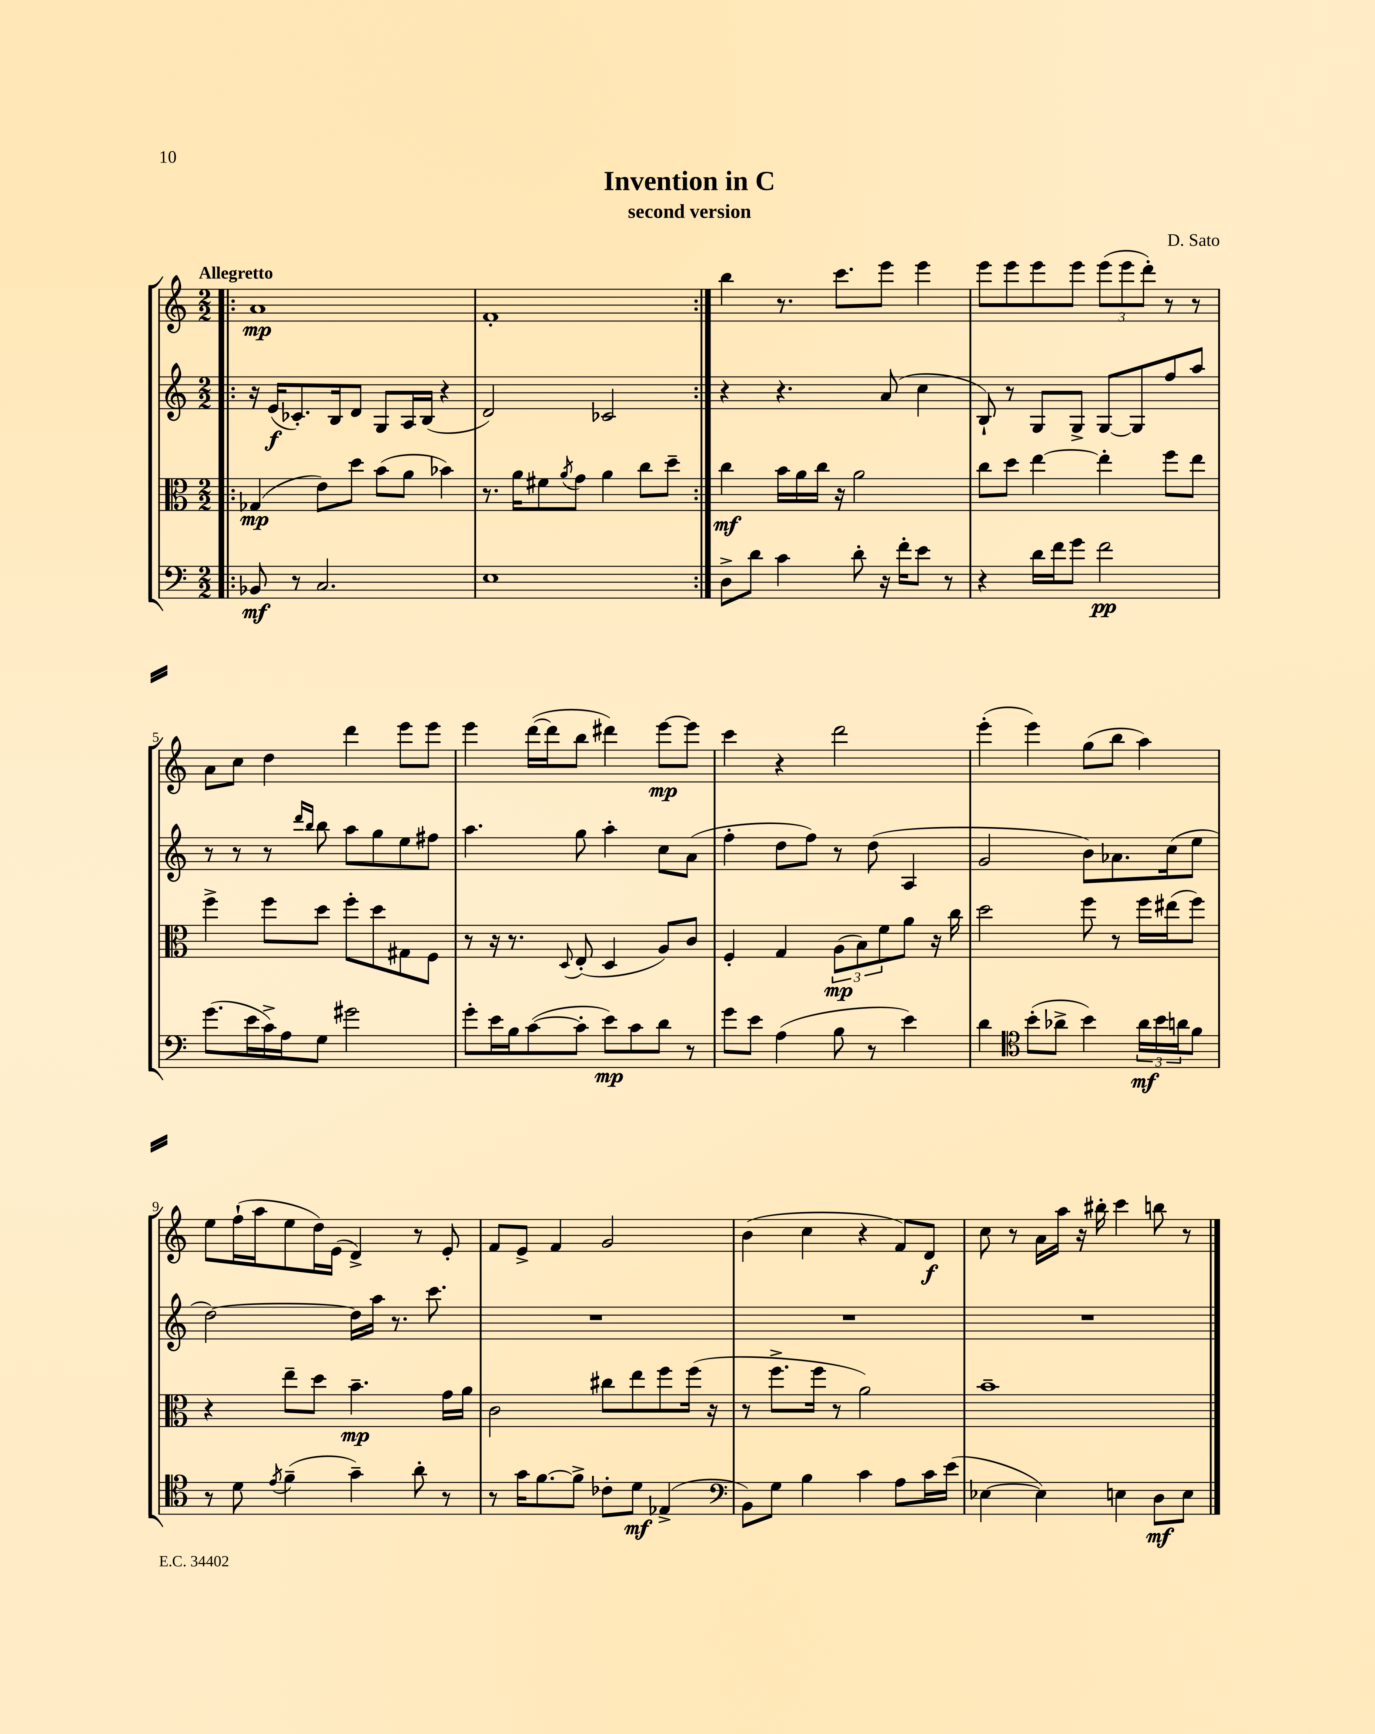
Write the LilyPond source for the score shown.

\header { title = "Invention in C" composer = "D. Sato" subtitle = "second version" }
<<
\new StaffGroup <<
\new Staff = "s0" {
    \clef treble \key c \major \numericTimeSignature \time 2/2 \tempo "Allegretto"
    \repeat volta 2 { \bar ".|:" a'1\mp |
    f'1-. | }
    b''4 r8. c'''8. e'''8 e'''4 |
    e'''8 e'''8 e'''8 e'''8 \tuplet 3/2 { e'''8( e'''8 d'''8-.) } r8 r8 |
    a'8 c''8 d''4 d'''4 e'''8 e'''8 |
    e'''4 d'''16~( d'''16 b''8 dis'''4) e'''8~\mp e'''8 |
    c'''4 r4 d'''2 |
    e'''4-.( e'''4) g''8( b''8 a''4) |
    e''8 f''16-!( a''16 e''8 d''16) e'16( d'4->) r8 e'8-. |
    f'8 e'8-> f'4 g'2 |
    b'4( c''4 r4 f'8) d'8\f |
    c''8 r8 a'16 a''16 r16 bis''16-. c'''4 b''8 r8 \bar "|." |
}
\new Staff = "s1" {
    \clef treble \key c \major \numericTimeSignature \time 2/2
    \repeat volta 2 { \bar ".|:" r16 e'16\f( ces'8.-.) b16 d'8 g8 a16 b16( r4 |
    d'2) ces'2 | }
    r4 r4. a'8( c''4 |
    b8-!) r8 g8 g8-> g8~ g8 f''8 a''8 |
    r8 r8 r8 \grace { d'''16 b''16 } b''8 a''8 g''8 e''8 fis''8 |
    a''4. g''8 a''4-. c''8 a'8( |
    f''4-. d''8 f''8) r8 d''8( a4 |
    g'2 b'8) aes'8. c''16( e''8 |
    d''2~) d''16 a''16 r8. c'''8. |
    R1 |
    R1 |
    R1 \bar "|." |
}
\new Staff = "s2" {
    \clef alto \key c \major \numericTimeSignature \time 2/2
    \repeat volta 2 { \bar ".|:" ges4\mp( e'8) d''8 b'8( a'8 bes'4) |
    r8. a'16 fis'8 \acciaccatura { a'8 } g'8 a'4 c''8 d''8-- | }
    c''4\mf b'16 a'16 c''16 r16 a'2 |
    c''8 d''8 e''4~ e''4-. f''8 e''8 |
    f''4-> f''8 d''8 f''8-. d''8 gis8 f8 |
    r8 r16 r8. \appoggiatura { d8 } e8-.( d4 a8) c'8 |
    f4-. g4 \tuplet 3/2 { a8\mp( b8) f'8 } a'8 r16 c''16 |
    d''2 f''8 r8 f''16 eis''16( f''8) |
    r4 e''8-- d''8 b'4.--\mp g'16 a'16 |
    c'2 cis''8 e''8 f''8 f''16( r16 |
    r8 f''8.-> f''16 r8 a'2) |
    b'1-- \bar "|." |
}
\new Staff = "s3" {
    \clef bass \key c \major \numericTimeSignature \time 2/2
    \repeat volta 2 { \bar ".|:" bes,8\mf r8 c2. |
    e1 | }
    d8-> d'8 c'4 d'8-. r16 f'16-. e'8 r8 |
    r4 d'16 f'16 g'8 f'2\pp |
    g'8.( e'16 c'16->) a16 g8 gis'2 |
    g'8-. e'16 b16 c'8~( c'8-. e'8\mp) c'8 d'8 r8 |
    g'8 e'8 a4( b8 r8 e'4) |
    d'4 \clef tenor b'8-.( aes'8-> b'4) \tuplet 3/2 { aes'16\mf b'16 a'16 } f'8 |
    r8 d'8 \acciaccatura { e'8 } f'4--( g'4--) a'8-. r8 |
    r8 g'16 f'8.~ f'8-> ces'8-. d'8\mf ees4->( |
    \clef bass b,8) g8 b4 c'4 a8 c'16 e'16( |
    ees4~ ees4) e4 d8\mf e8 \bar "|." |
}
>>
>>
